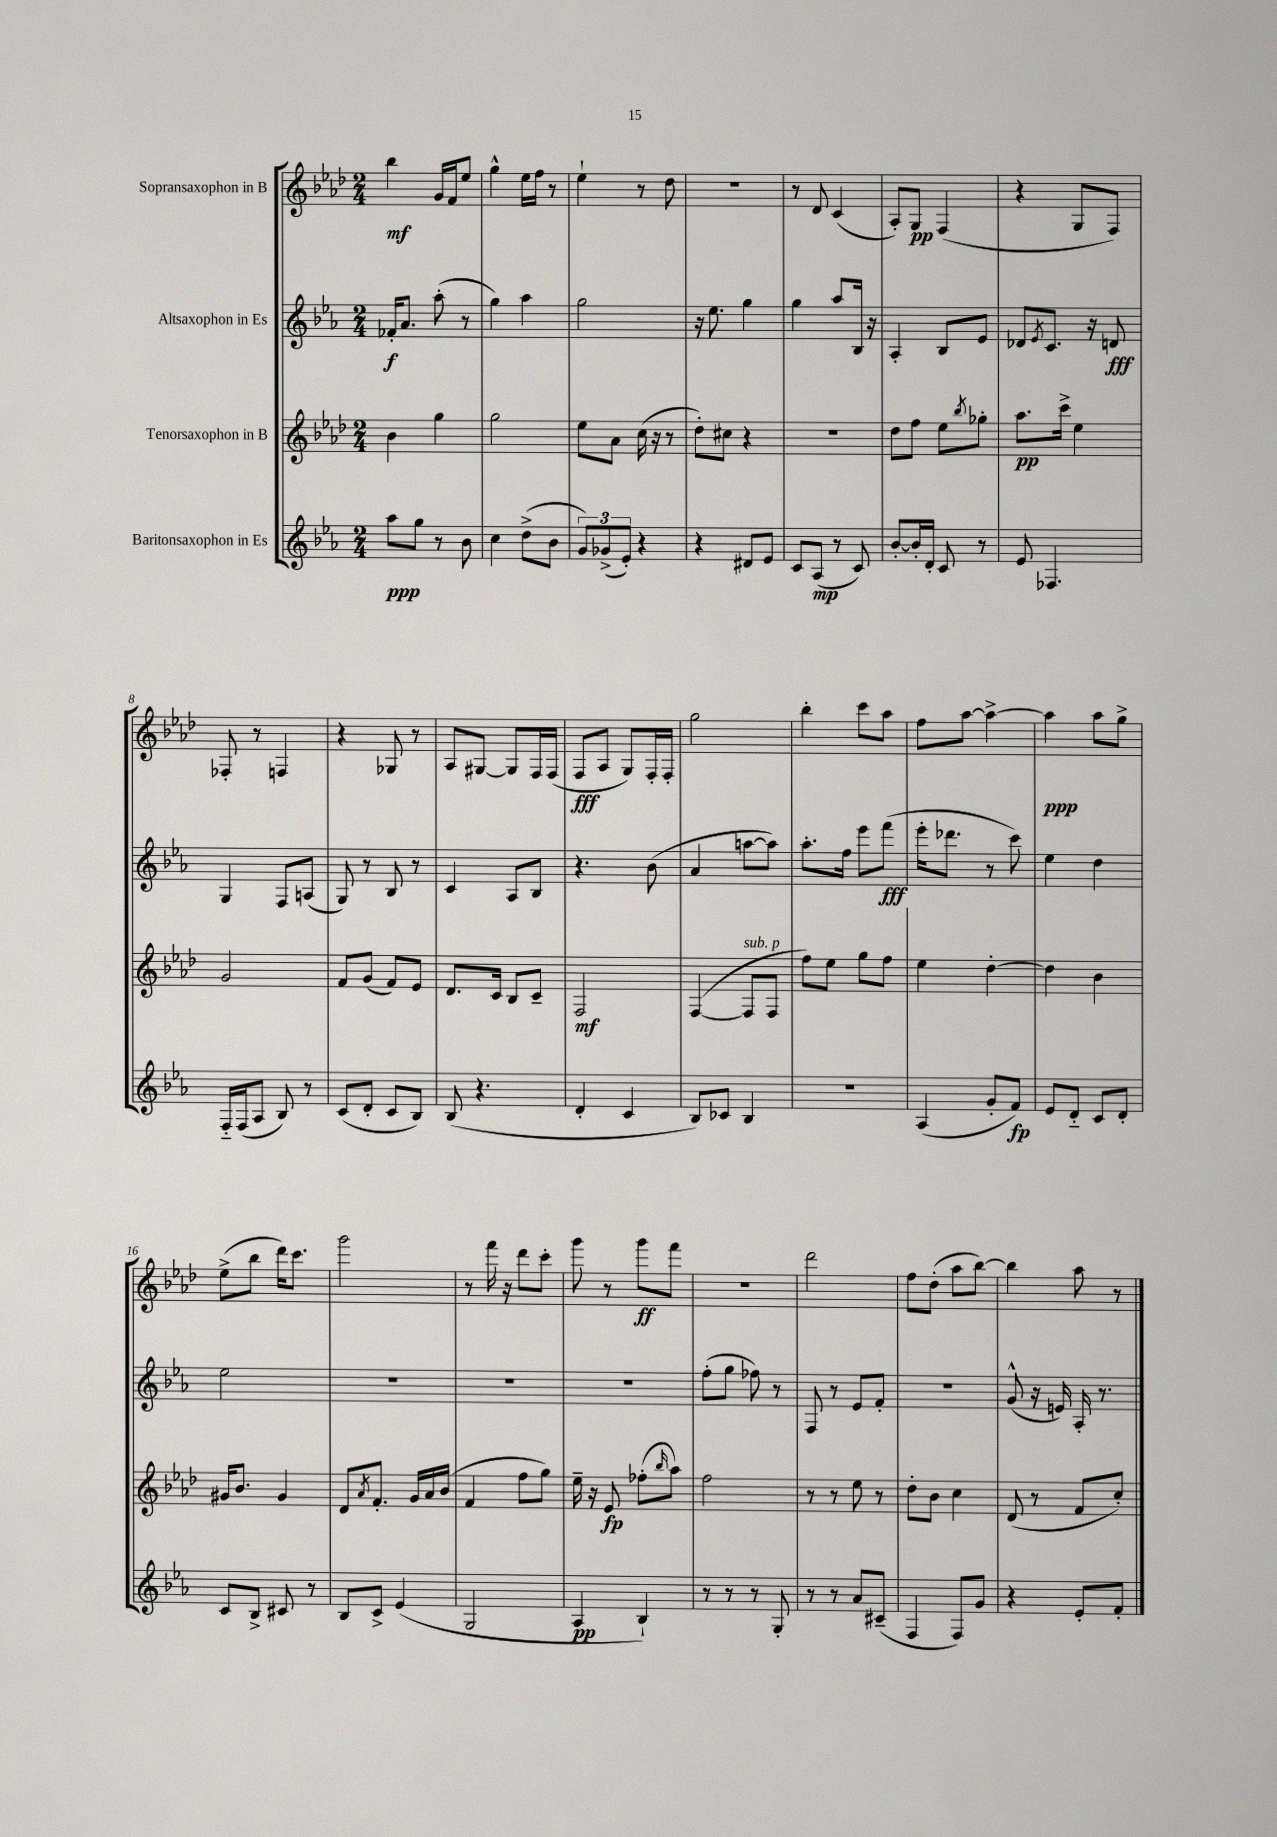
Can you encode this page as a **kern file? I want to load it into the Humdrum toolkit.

**kern	**dynam	**kern	**dynam	**kern	**dynam	**kern	**dynam
*part4	*part4	*part3	*part3	*part2	*part2	*part1	*part1
*staff4	*staff4	*staff3	*staff3	*staff2	*staff2	*staff1	*staff1
*I"Baritonsaxophon in Es	*	*I"Tenorsaxophon in B	*	*I"Altsaxophon in Es	*	*I"Sopransaxophon in B	*
*clefG2	*	*clefG2	*	*clefG2	*	*clefG2	*
*k[b-e-a-]	*	*k[b-e-a-d-]	*	*k[b-e-a-]	*	*k[b-e-a-d-]	*
*M2/4	*	*M2/4	*	*M2/4	*	*M2/4	*
=1	=1	=1	=1	=1	=1	=1	=1
8aa-\L	ppp	4b-\	.	16f-X'/KL	f	4bb-\	mf
.	.	.	.	8.a-/J	.	.	.
8gg\J	.	.	.	.	.	.	.
8r	.	4gg\	.	(8aa-'\	.	16g/LL	.
.	.	.	.	.	.	16f/J	.
8b-\	.	.	.	8r	.	8ee-/J	.
=2	=2	=2	=2	=2	=2	=2	=2
4cc\	.	2gg\	.	4gg\)	.	4gg^^\	.
(8dd^\L	.	.	.	4aa-\	.	16ee-\LL	.
.	.	.	.	.	.	16ff\JJ	.
8b-\J	.	.	.	.	.	8r	.
=3	=3	=3	=3	=3	=3	=3	=3
12g/L)	.	8ee-\L	.	2gg\	.	4ee-`\	.
(12g-X^/	.	.	.	.	.	.	.
.	.	8a-\J	.	.	.	.	.
12e-'/J)	.	.	.	.	.	.	.
4r	.	(16cc\	.	.	.	8r	.
.	.	16r	.	.	.	.	.
.	.	8r	.	.	.	8dd-\	.
=4	=4	=4	=4	=4	=4	=4	=4
4r	.	8dd-'\L)	.	16r	.	2r	.
.	.	.	.	8.ee-\	.	.	.
.	.	8cc#X\J	.	.	.	.	.
8d#X/L	.	4r	.	4gg\	.	.	.
8e-/J	.	.	.	.	.	.	.
=5	=5	=5	=5	=5	=5	=5	=5
8c/L	.	2r	.	4gg\	.	8r	.
(8A-/J	mp	.	.	.	.	8d-/	.
8r	.	.	.	8aa-/L	.	(4c/	.
8c/)	.	.	.	16B-/Jk	.	.	.
.	.	.	.	16r	.	.	.
=6	=6	=6	=6	=6	=6	=6	=6
[8b-'/L	.	8dd-\L	.	4A-'/	.	8A-'/L)	.
16b-'/L]	.	8ff\J	.	.	.	8G/J	pp
16d'/JJ	.	.	.	.	.	.	.
8c/	.	8ee-\L	.	8B-/L	.	(4F/	.
.	.	8qbb-/	.	.	.	.	.
8r	.	8gg-X'\J	.	8e-/J	.	.	.
=7	=7	=7	=7	=7	=7	=7	=7
8e-/	.	8.aa-\L	pp	8d-X/L	.	4r	.
.	.	.	.	8qe-/	.	.	.
4.F-X/	.	.	.	8.c/J	.	.	.
.	.	16ccc^\Jk	.	.	.	.	.
.	.	4ee-\	.	.	.	8G/L	.
.	.	.	.	16r	.	.	.
.	.	.	.	8dn/	fff	8F/J)	.
!!LO:LB:g=z
=8	=8	=8	=8	=8	=8	=8	=8
16F/LL	.	2g/	.	4G/	.	8F-X'/	.
(16F/J	.	.	.	.	.	.	.
8A-/J	.	.	.	.	.	8r	.
8B-/)	.	.	.	8F/L	.	4Fn/	.
8r	.	.	.	(8An/J	.	.	.
=9	=9	=9	=9	=9	=9	=9	=9
(8c/L	.	8f/L	.	8G/)	.	4r	.
8d'/J	.	(8g/J	.	8r	.	.	.
8c/L	.	8f/L)	.	8B-/	.	8G-X/	.
8B-/J)	.	8e-/J	.	8r	.	8r	.
=10	=10	=10	=10	=10	=10	=10	=10
(8B-/	.	8.d-/L	.	4c/	.	8A-/L	.
4.r	.	.	.	.	.	[8G#X/J	.
.	.	16c/Jk	.	.	.	.	.
.	.	8B-/L	.	8A-/L	.	8G#/L]	.
.	.	8c~/J	.	8B-/J	.	16F/L	.
.	.	.	.	.	.	(16F/JJ	.
=11	=11	=11	=11	=11	=11	=11	=11
4d'/	.	2F/	mf	4.r	.	8F/L	fff
.	.	.	.	.	.	8A-/J	.
4c/	.	.	.	.	.	8G/L)	.
.	.	.	.	(8b-\	.	16F'/L	.
.	.	.	.	.	.	16F'/JJ	.
=12	=12	=12	=12	=12	=12	=12	=12
8B-/L)	.	([4F/	.	4a-/	.	2gg\	.
8c-X/J	.	.	.	.	.	.	.
!	!	!LO:TX:a:i:t=sub. p	!	!	!	!	!
4B-/	.	8F/L]	.	[8aan\L	.	.	.
.	.	8F/J	.	8aa\J])	.	.	.
=13	=13	=13	=13	=13	=13	=13	=13
2r	.	8ff\L)	.	8.aa-'\L	.	4bb-'\	.
.	.	8ee-\J	.	.	.	.	.
.	.	.	.	16ff\Jk	.	.	.
.	.	8gg\L	.	8eee-\L	.	8ccc\L	.
.	.	8ff\J	.	(8fff\J	fff	8aa-\J	.
=14	=14	=14	=14	=14	=14	=14	=14
(4A-/	.	4ee-\	.	16eee-'\KL	.	8ff\L	.
.	.	.	.	8.ddd-X\J	.	.	.
.	.	.	.	.	.	[8aa-\J	.
8g'/L	.	[4dd-'\	.	8r	.	4aa-^\_	.
8f/J)	fp	.	.	8ccc\)	.	.	.
=15	=15	=15	=15	=15	=15	=15	=15
8e-/L	.	4dd-\]	.	4ee-\	.	4aa-\]	ppp
8d/J	.	.	.	.	.	.	.
8c/L	.	4b-\	.	4dd\	.	8aa-\L	.
8d'/J	.	.	.	.	.	8gg^\J	.
!!LO:LB:g=z
=16	=16	=16	=16	=16	=16	=16	=16
8c/L	.	16g#X/KL	.	2ee-\	.	(8ee-^\L	.
.	.	8.b-/J	.	.	.	.	.
8B-^/J	.	.	.	.	.	8bb-\J	.
8c#X/	.	4g#/	.	.	.	16ddd-\KL)	.
.	.	.	.	.	.	8.ccc\J	.
8r	.	.	.	.	.	.	.
=17	=17	=17	=17	=17	=17	=17	=17
8B-/L	.	8d-/L	.	2r	.	2ggg\	.
.	.	8qa-/	.	.	.	.	.
8c^/J	.	8.f'/J	.	.	.	.	.
(4e-/	.	.	.	.	.	.	.
.	.	16g/LL	.	.	.	.	.
.	.	16a-/	.	.	.	.	.
.	.	(16b-/JJ	.	.	.	.	.
=18	=18	=18	=18	=18	=18	=18	=18
2G/	.	4f/	.	2r	.	8r	.
.	.	.	.	.	.	16fff\	.
.	.	.	.	.	.	16r	.
.	.	8ff\L	.	.	.	8ddd-\L	.
.	.	8gg\J)	.	.	.	8ccc'\J	.
=19	=19	=19	=19	=19	=19	=19	=19
4A-/	pp	16ee-~\	.	2r	.	8ggg\	.
.	.	16r	.	.	.	.	.
.	.	8e-/	fp	.	.	8r	.
4B-`/)	.	(8ff-X'\L	.	.	.	8ggg\L	ff
.	.	16qqbb-/	.	.	.	.	.
.	.	8aa-\J)	.	.	.	8fff\J	.
=20	=20	=20	=20	=20	=20	=20	=20
8r	.	2ff\	.	(8ff'\L	.	2r	.
8r	.	.	.	8gg\J	.	.	.
8r	.	.	.	8ff-X\)	.	.	.
8G'/	.	.	.	8r	.	.	.
=21	=21	=21	=21	=21	=21	=21	=21
8r	.	8r	.	8F/	.	2ddd-\	.
8r	.	8r	.	8r	.	.	.
8a-/L	.	8ee-\	.	8e-/L	.	.	.
(8c#X~/J	.	8r	.	8f'/J	.	.	.
=22	=22	=22	=22	=22	=22	=22	=22
4F/	.	8dd-'\L	.	2r	.	8ff\L	.
.	.	8b-\J	.	.	.	(8dd-'\J	.
8F/L)	.	4cc\	.	.	.	8aa-\L	.
8g/J	.	.	.	.	.	[8bb-\J)	.
=23	=23	=23	=23	=23	=23	=23	=23
4r	.	(8d-/	.	(8g^^/	.	4bb-\]	.
.	.	8r	.	16r	.	.	.
.	.	.	.	16en/)	.	.	.
8e-'/L	.	8f/L	.	16A-'/	.	8aa-\	.
.	.	.	.	8.r	.	.	.
8f'/J	.	8cc'/J)	.	.	.	8r	.
==	==	==	==	==	==	==	==
*-	*-	*-	*-	*-	*-	*-	*-
